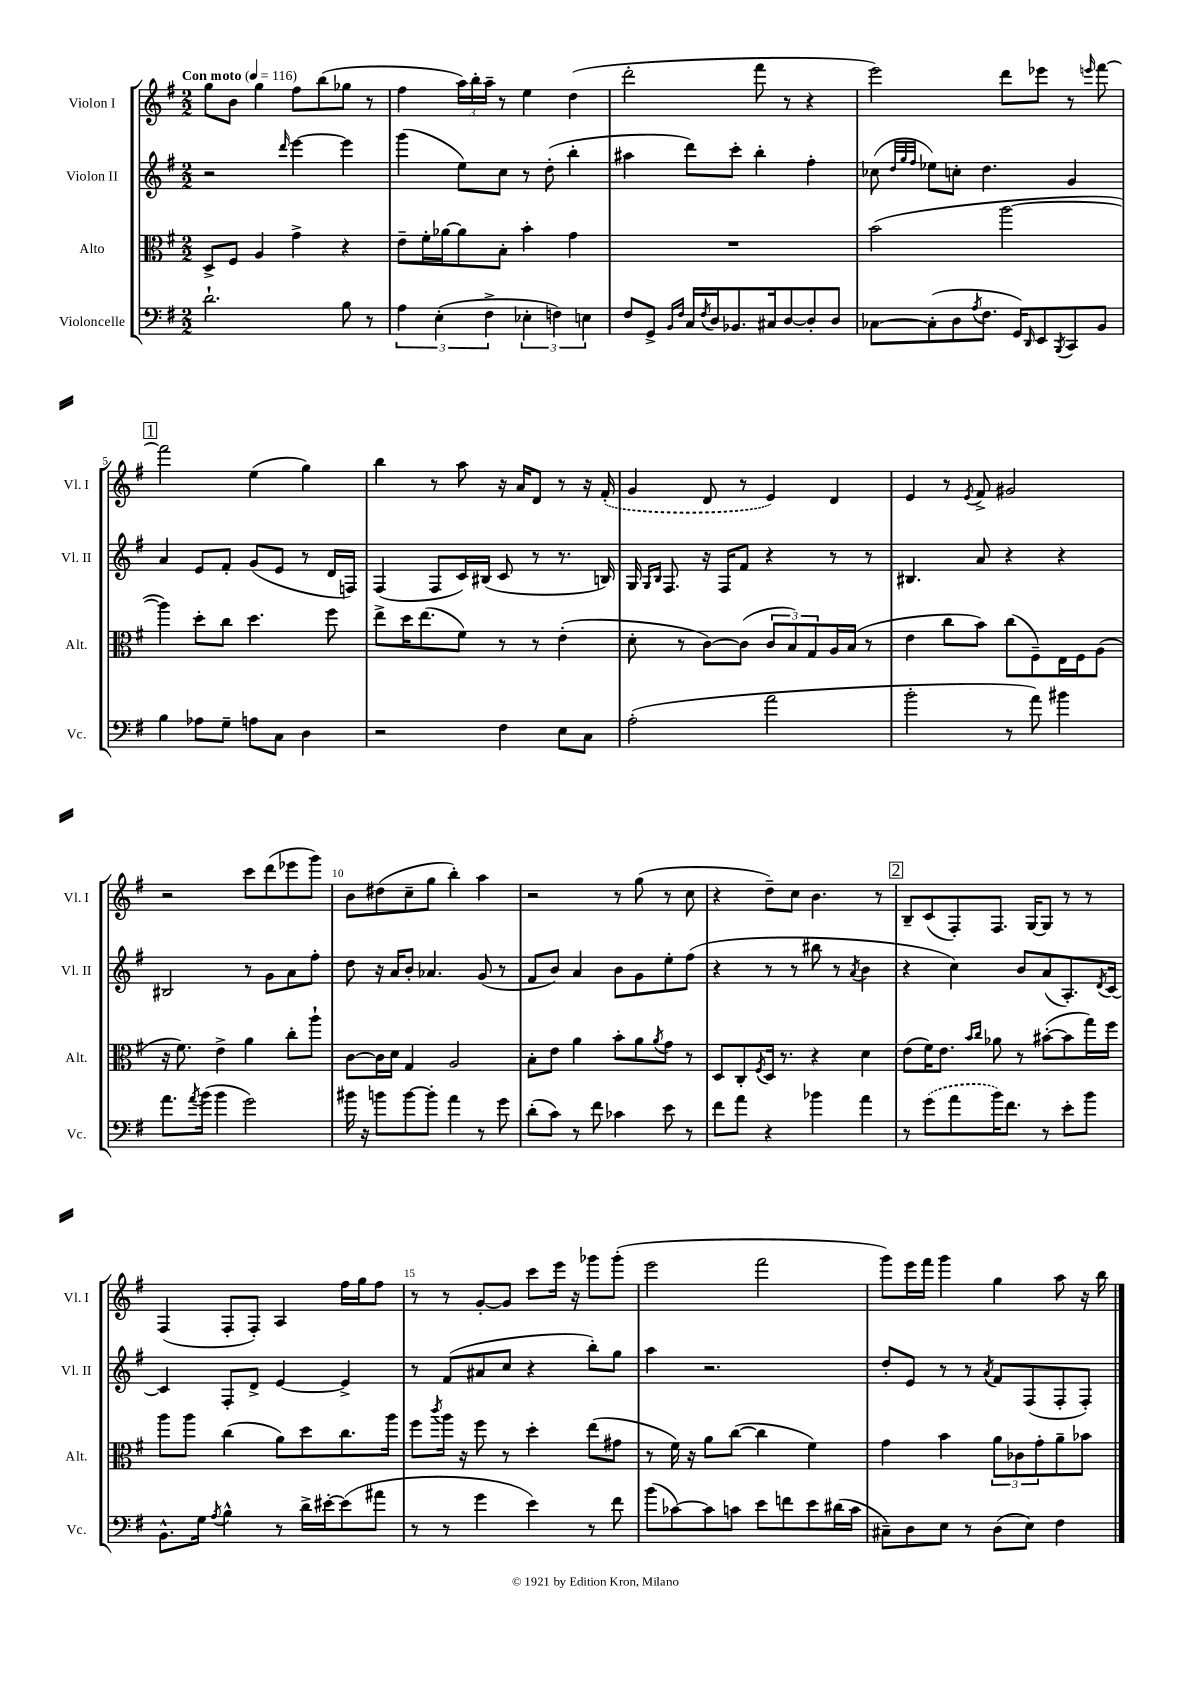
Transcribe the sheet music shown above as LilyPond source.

<<
\new StaffGroup <<
\new Staff = "s0" \with { instrumentName = "Violon I" shortInstrumentName = "Vl. I" } {
    \clef treble \key g \major \numericTimeSignature \time 2/2 \tempo "Con moto" 4 = 116
    g''8 b'8 g''4 fis''8 b''8( ges''8 r8 |
    fis''4 \tuplet 3/2 { a''16) b''16-. a''16-- } r8 e''4 d''4( |
    d'''2-. fis'''8 r8 r4 |
    e'''2) d'''8 ees'''8 r8 \grace { e'''16 } fis'''8~ |
    \mark \markup { \box "1" } fis'''2 e''4( g''4) |
    b''4 r8 a''8 r16 a'16 d'8 r8 r16 \once \slurDashed fis'16-.( |
    g'4 d'8 r8 e'4) d'4 |
    e'4 r8 \acciaccatura { e'8 } fis'8-> gis'2 |
    r2 c'''8 d'''8( ees'''8 g'''8) |
    b'8 dis''8( c''8-- g''8 b''4-.) a''4 |
    r2 r8 g''8( r8 c''8 |
    r4 d''8--) c''8 b'4. r8 |
    \mark \markup { \box "2" } b8-- c'8( fis8-.) fis8. g16~ g8 r8 r8 |
    fis4( fis8-. fis8-.) a4 fis''16 g''16 fis''8 |
    r8 r8 g'8~-. g'8 c'''8 e'''16 r16 ges'''8 ges'''8-.( |
    e'''2 fis'''2 |
    g'''8) e'''16 fis'''16 g'''4 g''4 a''8 r16 b''16 \bar "|." |
}
\new Staff = "s1" \with { instrumentName = "Violon II" shortInstrumentName = "Vl. II" } {
    \clef treble \key g \major \numericTimeSignature \time 2/2
    r2 \grace { d'''16 } e'''4~ e'''4 |
    g'''4( e''8) c''8 r8 d''8-.( b''4-. |
    ais''4 d'''8) c'''8-. b''4-. fis''4-. |
    ces''8( \grace { d''32 g''32 fis''32 } ees''8) c''8-. d''4. g'4 |
    \mark \markup { \box "1" } a'4 e'8 fis'8-. g'8( e'8 r8 d'16 f16) |
    fis4( fis8 c'16) bis16( c'8 r8 r8. b16) |
    g16 \grace { g16 b16 } fis8. r16 fis16 fis'8 r4 r8 r8 |
    bis4. a'8 r4 r4 |
    bis2 r8 g'8 a'8 fis''8-. |
    d''8 r16 a'16 b'8-. aes'4. g'8( r8 |
    fis'8 b'8) a'4 b'8 g'8 e''8-. fis''8( |
    r4 r8 r8 bis''8 r8 \acciaccatura { a'8 } b'4 |
    \mark \markup { \box "2" } r4 c''4) b'8 a'8( a8.-.) \acciaccatura { d'8 } c'16~ |
    c'4 fis8-. d'8-> e'4~ e'4-> |
    r8 fis'8( ais'8 c''8 r4 b''8-.) g''8 |
    a''4 r2. |
    d''8-. e'8 r8 r8 \acciaccatura { a'8 } fis'8 fis8( fis8-. fis8-.) \bar "|." |
}
\new Staff = "s2" \with { instrumentName = "Alto" shortInstrumentName = "Alt." } {
    \clef alto \key g \major \numericTimeSignature \time 2/2
    d8-> fis8 a4 g'4-> r4 |
    e'8-- fis'16-. aes'16~ aes'8 b8-. b'4-. g'4 |
    R1 |
    b'2( a''2~ |
    \mark \markup { \box "1" } a''4) d''8-. c''8 d''4. fis''8 |
    e''8-> d''16 e''8.( fis'8) r8 r8 e'4-.( |
    d'8-. r8 c'8~) c'8( \tuplet 3/2 { c'8 b8) g8 } a16 b16( r8 |
    e'4 c''8 b'8) c''8( fis8--) e16 fis16 a8( |
    r16 fis'8.) e'4-> a'4 c''8-. a''8-! |
    c'8~ c'16 d'16 g4 a2 |
    b8-. e'8 a'4 b'8-. a'8 \acciaccatura { a'8 } g'8 r8 |
    d8 c8-. \acciaccatura { fis8 } d16 r8. r4 d'4 |
    \mark \markup { \box "2" } e'8( fis'16) e'8. \grace { b'16 c''16 } aes'8 r8 bis'8~-.( bis'8 g''16) fis''16 |
    a''8 a''8 c''4( a'8) d''8 c''8. a''16 |
    fis''8 \acciaccatura { c'''8 } a''16 r16 fis''8 r8 d''4-. e''8( gis'8 |
    r8 fis'16) r16 a'8 c''8~( c''4 fis'4) |
    g'4 b'4 \tuplet 3/2 { a'8 ces'8 g'8-. } a'8-- bes'8 \bar "|." |
}
\new Staff = "s3" \with { instrumentName = "Violoncelle" shortInstrumentName = "Vc." } {
    \clef bass \key g \major \numericTimeSignature \time 2/2
    d'2.-! b8 r8 |
    \tuplet 3/2 { a4 e4-.( fis4-> } \tuplet 3/2 { ees4-. f4) e4 } |
    fis8 g,8-> \grace { b,16 fis16 } c16 \acciaccatura { fis8 } d16 bes,8. cis16 d8~ d8-. d8 |
    ces8~ ces8-.( d8 \acciaccatura { a8 } fis8. g,16) \grace { d,16 } e,8 \acciaccatura { b,,8 } c,8 b,8 |
    \mark \markup { \box "1" } b4 aes8 g8-- a8 c8 d4 |
    r2 fis4 e8 c8 |
    a2-.( a'2 |
    b'2-. r8 a'8) bis'4 |
    a'8. \acciaccatura { a'8 } b'16( b'4 g'2) |
    bis'16 r16 b'8 b'8~ b'8-. a'4 r8 g'8 |
    d'8-.( c'8) r8 fis'8 ces'4 e'8 r8 |
    fis'8 a'8 r4 bes'4 a'4 |
    \mark \markup { \box "2" } r8 \once \slurDashed g'8( a'8 b'16) fis'8. r8 e'8-. b'8 |
    b,8.-^ g16 \acciaccatura { a8 } b4-^ r8 d'16-> eis'16~-. eis'8( ais'8 |
    r8 r8 g'4 e'4) r8 fis'8 |
    b'8( ces'8~) ces'8 c'8 e'8 f'8 e'8 dis'16( c'16 |
    cis8--) d8 e8 r8 d8( e8) fis4 \bar "|." |
}
>>
>>
\layout { \context { \Score \override BarNumber.break-visibility = ##(#f #t #t) barNumberVisibility = #(every-nth-bar-number-visible 5) } }
